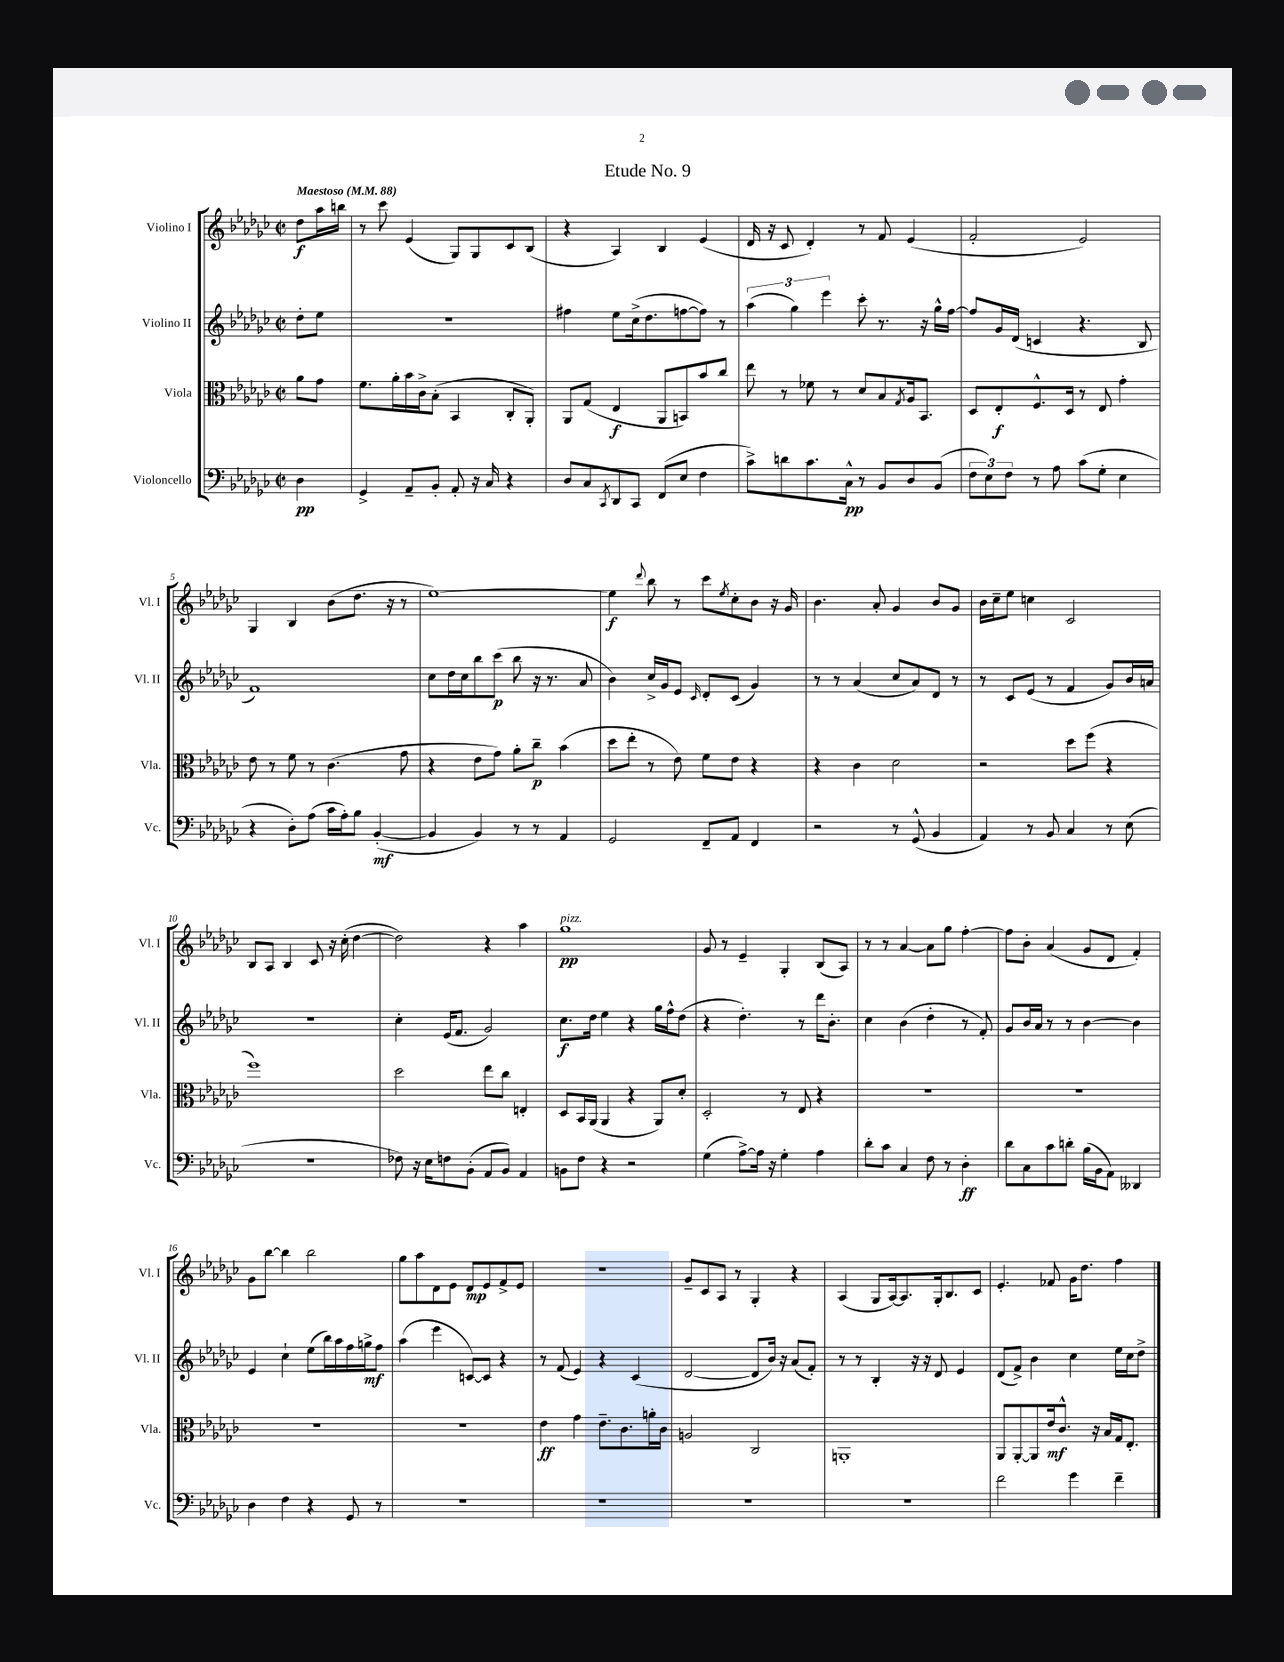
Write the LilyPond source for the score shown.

\header { title = "Etude No. 9" }
<<
\new StaffGroup <<
\new Staff = "s0" \with { instrumentName = "Violino I" shortInstrumentName = "Vl. I" } {
    \clef treble \key ges \major \defaultTimeSignature \time 2/2 \partial 4 \tempo "Maestoso" 4 = 88
    des''8\f aes''16 b''16 |
    r8 ces'''8 ees'4( ges8) ges8 ces'8 bes8( |
    r4 aes4) bes4 ees'4( |
    des'16 r16 ces'8 des'4-.) r8 f'8 ees'4( |
    f'2-. ees'2) |
    ges4 bes4 bes'8( des''8. r16 r8 |
    ees''1~) |
    ees''4\f \appoggiatura { des'''8 } bes''8 r8 ces'''8 \acciaccatura { ees''8 } ces''8-. bes'8 r16 ges'16 |
    bes'4. aes'8-. ges'4 bes'8 ges'8 |
    bes'16 ces''16-- ees''8 c''4 ces'2 |
    bes8 aes8 bes4 ces'8 r16 ces''16-.( des''4~ |
    des''2) r4 aes''4 |
    ges''1\pp^\markup { \italic "pizz." } |
    ges'8 r8 ees'4-- ges4-. bes8( aes8) |
    r8 r8 aes'4~ aes'8 ges''8 f''4~-. |
    f''8 bes'8-. aes'4( ges'8 des'8 f'4-.) |
    ges'8 bes''8~ bes''4 bes''2 |
    ges''8 aes''8 des'8 ees'8 des'8\mp ees'8 f'8-> ees'8 |
    R1 |
    ges'8-- ces'8 aes8 r8 ges4-. r4 |
    aes4( ges8 aes16~) aes8. ges16-. bes8. ces'8 |
    ees'4.-. fes'8 ges'16 des''8. f''4 \bar "|." |
}
\new Staff = "s1" \with { instrumentName = "Violino II" shortInstrumentName = "Vl. II" } {
    \clef treble \key ges \major \defaultTimeSignature \time 2/2 \partial 4
    des''8-. ees''8 |
    R1 |
    fis''4 ees''8 ces''16->( des''8. f''8~ f''8) r8 |
    \tuplet 3/2 { aes''4( ges''4) ees'''4 } ces'''8-. r8. r16 ges''16-^ f''16~ |
    f''8 ges'16 des'16( c'4 r4. bes8 |
    f'1) |
    ces''8 des''16 ces''16 bes''8 ces'''8\p( bes''8 r16 r8. aes'8 |
    bes'4) ces''16-> ges'16 ees'8 \grace { ces'16 } des'8-. ces'8( ges'4) |
    r8 r8 aes'4( ces''8 aes'8) des'8 r8 |
    r8 ces'8 ees'8( r8 f'4 ges'8) bes'16 a'16 |
    R1 |
    ces''4-. ees'16( f'8. ges'2) |
    ces''8.\f des''16 ees''4 r4 ges''16 f''16-^ des''8( |
    r4 des''4.-.) r8 des'''16 bes'8.-. |
    ces''4 bes'4( des''4-. r8 f'8-.) |
    ges'8 bes'16 aes'16 r8 r8 bes'4~ bes'4 |
    ees'4 ces''4-! ees''8( bes''16) aes''16 f''16 g''16->\mf f''8 |
    aes''4( ees'''4 c'8~) c'8 r4 |
    r8 f'8( ees'4) r4 ces'4( |
    des'2~ des'8 bes'16) r16 aes'8( f'8-.) |
    r8 r8 bes4-. r16 r16 des'8 ees'4 |
    des'8( f'8->) bes'4 ces''4 ees''16 ces''16 des''8-> \bar "|." |
}
\new Staff = "s2" \with { instrumentName = "Viola" shortInstrumentName = "Vla." } {
    \clef alto \key ges \major \defaultTimeSignature \time 2/2 \partial 4
    aes'8 ges'8 |
    f'8. aes'16-. bes'16 ces'16-> bes8-.( bes,4 ces8-. aes,8-.) |
    aes,8 ges8( ees4\f aes,8 b,8) bes'8 ces''8 |
    ees''8 r8 fes'8 r8 des'8 bes8 \acciaccatura { ges8 } aes16 bes,8. |
    des8 ees8-.\f f8.-^ des16 r8 ees8 ges'4-. |
    ees'8 r8 f'8 r8 ces'4.( ges'8 |
    r4 ees'8 ges'8) aes'8-. ces''8--\p bes'4( |
    des''8 ees''8-. r8 ees'8) f'8 ees'8 r4 |
    r4 ces'4 des'2 |
    r2 des''8 f''8( r4 |
    f''1) |
    des''2 ees''8 ces''8 e4-. |
    des8 bes,16 aes,16( aes,4 r4 aes,8) des'8-. |
    des2-. r8 ees8 r4 |
    R1 |
    R1 |
    R1 |
    R1 |
    ees'4\ff ges'4 ees'8.-- ces'8. a'16-. ces'16 |
    a2 ces2 |
    a,1-. |
    aes,8 aes,8~-. aes,8 ees'16\mf ces'8.-^ r16 bes16 ges16 ees8.-. \bar "|." |
}
\new Staff = "s3" \with { instrumentName = "Violoncello" shortInstrumentName = "Vc." } {
    \clef bass \key ges \major \defaultTimeSignature \time 2/2 \partial 4
    des4\pp |
    ges,4-> aes,8-- bes,8-. aes,8-. r16 ces16 r4 |
    des8 ces8 \acciaccatura { ces,8 } des,8 ces,8 f,8( ees8 f4 |
    ces'8->) d'8 ces'8. ces16-^\pp r8 bes,8 des8 bes,8( |
    \tuplet 3/2 { f8 ees8) f8 } r8 aes8 ces'8( ges8-. ees4 |
    r4 des8-.) aes8( ces'16 aes16-.) bes8 bes,4~-.\mf( |
    bes,4 bes,4) r8 r8 aes,4 |
    ges,2 f,8-- aes,8 f,4 |
    r2 r8 ges,8-^( bes,4 |
    aes,4) r8 bes,8 ces4 r8 ees8( |
    r1 |
    fes8) r16 ees16 f8 bes,8-.( aes,8 bes,8) aes,4 |
    b,8 f8 r4 r2 |
    ges4( aes8~->) aes16 r16 ges4-. aes4 |
    des'8-. ces'8 ces4 f8 r8 des4-.\ff |
    des'8 ces8 ces'8 d'8-. bes16( bes,16 aes,8) deses,4 |
    des4 f4 r4 ges,8 r8 |
    R1 |
    R1 |
    R1 |
    R1 |
    f'2 ges'4 f'4-- \bar "|." |
}
>>
>>
